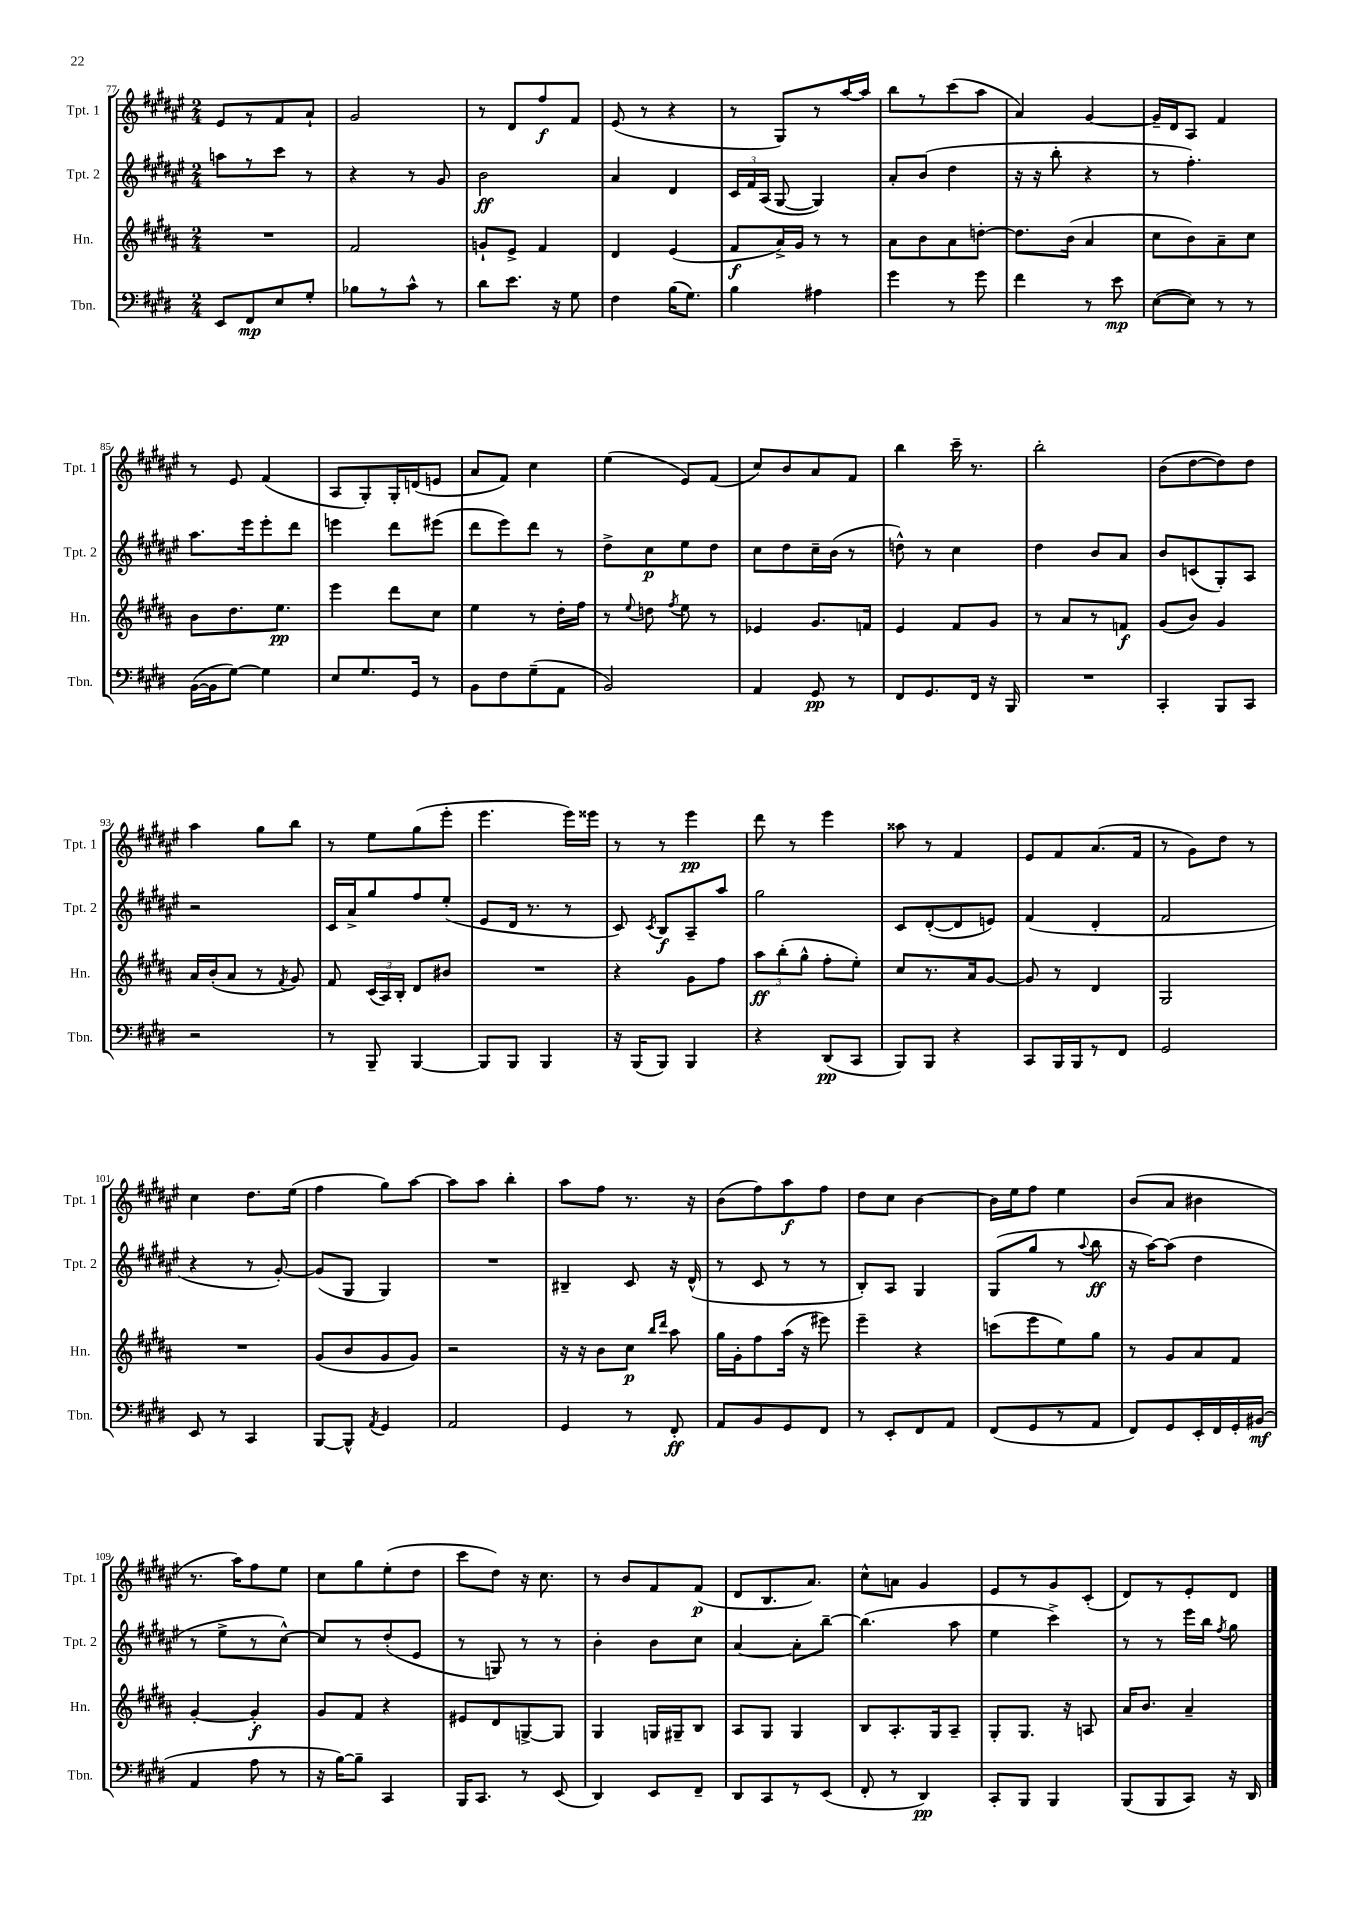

**kern	**dynam	**kern	**dynam	**kern	**dynam	**kern	**dynam
*part4	*part4	*part3	*part3	*part2	*part2	*part1	*part1
*staff4	*staff4	*staff3	*staff3	*staff2	*staff2	*staff1	*staff1
*I"Tbn.	*	*I"Hn.	*	*I"Tpt. 2	*	*I"Tpt. 1	*
*I'Tbn.	*	*I'Hn.	*	*I'Tpt. 2	*	*I'Tpt. 1	*
*clefF4	*	*clefG2	*	*clefG2	*	*clefG2	*
*k[f#c#g#d#]	*	*k[f#c#g#d#a#]	*	*k[f#c#g#d#a#e#]	*	*k[f#c#g#d#a#e#]	*
*M2/4	*	*M2/4	*	*M2/4	*	*M2/4	*
=77	=77	=77	=77	=77	=77	=77	=77
8EE/L	.	2r	.	8aan\L	.	8e#/L	.
8FF#/	mp	.	.	8r	.	8r	.
8E/	.	.	.	8ccc#\J	.	8f#/	.
8G#'/J	.	.	.	8r	.	8a#`/J	.
=78	=78	=78	=78	=78	=78	=78	=78
8B-X\L	.	2f#/	.	4r	.	2g#/	.
8r	.	.	.	.	.	.	.
8c#^^\J	.	.	.	8r	.	.	.
8r	.	.	.	8g#/	.	.	.
=79	=79	=79	=79	=79	=79	=79	=79
8d#\L	.	8gn`/L	.	2b\	ff	8r	.
8.e\J	.	8e^/J	.	.	.	8d#/L	.
.	.	4f#/	.	.	.	8ff#/	f
16r	.	.	.	.	.	.	.
8G#\	.	.	.	.	.	8f#/J	.
=80	=80	=80	=80	=80	=80	=80	=80
4F#\	.	4d#/	.	4a#/	.	(8e#/	.
.	.	.	.	.	.	8r	.
(16B\KL	.	(4e/	.	4d#/	.	4r	.
8.G#\J)	.	.	.	.	.	.	.
=81	=81	=81	=81	=81	=81	=81	=81
4B\	.	8f#/L	f	24c#/LL	.	8r	.
.	.	.	.	24f#/	.	.	.
.	.	.	.	(24A#/JJ	.	.	.
.	.	16a#^/L)	.	[8G#/	.	8G#/L)	.
.	.	16g#/JJ	.	.	.	.	.
4A#X\	.	8r	.	4G#/])	.	8r	.
.	.	8r	.	.	.	[16aa#/L	.
.	.	.	.	.	.	16aa#/JJ]	.
=82	=82	=82	=82	=82	=82	=82	=82
4g#\	.	8a#\L	.	8a#'/L	.	8bb\L	.
.	.	8b\	.	(8b/J	.	8r	.
8r	.	8a#\	.	4dd#\	.	(8ccc#\	.
8g#\	.	[8ddn'\J	.	.	.	8aa#\J	.
=83	=83	=83	=83	=83	=83	=83	=83
4f#\	.	8.dd\L]	.	16r	.	4a#/)	.
.	.	.	.	16r	.	.	.
.	.	.	.	8bb'\	.	.	.
.	.	(16b\Jk	.	.	.	.	.
8r	.	4a#/	.	4r	.	[4g#/	.
8e\	mp	.	.	.	.	.	.
=84	=84	=84	=84	=84	=84	=84	=84
([8E\L	.	8cc#\L	.	8r	.	16g#~/LL]	.
.	.	.	.	.	.	16d#/J	.
8E\J])	.	8b\)	.	4.ff#'\)	.	8A#/J	.
8r	.	8a#~\	.	.	.	4f#/	.
8r	.	8cc#\J	.	.	.	.	.
!!LO:LB:g=z
=85	=85	=85	=85	=85	=85	=85	=85
([16BB\LL	.	8b\L	.	8.aa#\L	.	8r	.
16BB\J]	.	.	.	.	.	.	.
[8G#\J)	.	8.dd#\	.	.	.	8e#/	.
.	.	.	.	16eee#\k	.	.	.
4G#\]	.	.	.	8eee#'\	.	(4f#/	.
.	.	8.ee\J	pp	.	.	.	.
.	.	.	.	8ddd#\J	.	.	.
=86	=86	=86	=86	=86	=86	=86	=86
8E/L	.	4eee\	.	4eeen\	.	8A#/L	.
8.G#/	.	.	.	.	.	8G#'/)	.
.	.	8ddd#\L	.	8ddd#\L	.	16G#'/L	.
16GG#/Jk	.	.	.	.	.	(16dn/J	.
8r	.	8cc#\J	.	(8eee#X\J	.	8en/J	.
=87	=87	=87	=87	=87	=87	=87	=87
8BB\L	.	4ee\	.	8ddd#\L	.	8a#/L	.
8F#\	.	.	.	8eee#\)	.	8f#/J)	.
(8G#~\	.	8r	.	8ddd#\J	.	4cc#\	.
8AA\J	.	16dd#'\LL	.	8r	.	.	.
.	.	16ff#\JJ	.	.	.	.	.
=88	=88	=88	=88	=88	=88	=88	=88
2BB/)	.	8r	.	8dd#^\L	.	(4ee#\	.
.	.	8qqee/	.	.	.	.	.
.	.	8ddn\	.	8cc#\	p	.	.
.	.	8qff#/	.	.	.	.	.
.	.	8ee\	.	8ee#\	.	8e#/L)	.
.	.	8r	.	8dd#\J	.	(8f#/J	.
=89	=89	=89	=89	=89	=89	=89	=89
4AA/	.	4e-X/	.	8cc#\L	.	8cc#/L)	.
.	.	.	.	8dd#\	.	8b/	.
8GG#/	pp	8.g#/L	.	16cc#~\L	.	8a#/	.
.	.	.	.	(16b\JJ	.	.	.
8r	.	.	.	8r	.	8f#/J	.
.	.	16fn/Jk	.	.	.	.	.
=90	=90	=90	=90	=90	=90	=90	=90
8FF#/L	.	4e/	.	8ddn^^\)	.	4bb\	.
8.GG#/	.	.	.	8r	.	.	.
.	.	8f#/L	.	4cc#\	.	16ccc#~\	.
16FF#/Jk	.	.	.	.	.	8.r	.
16r	.	8g#/J	.	.	.	.	.
16BBB/	.	.	.	.	.	.	.
=91	=91	=91	=91	=91	=91	=91	=91
2r	.	8r	.	4dd#\	.	2bb'\	.
.	.	8a#/L	.	.	.	.	.
.	.	8r	.	8b/L	.	.	.
.	.	8fn/J	f	8a#/J	.	.	.
=92	=92	=92	=92	=92	=92	=92	=92
4CC#'/	.	(8g#/L	.	8b/L	.	(8b\L	.
.	.	8b/J)	.	(8cn/	.	[8dd#\	.
8BBB/L	.	4g#/	.	8G#'/)	.	8dd#\])	.
8CC#/J	.	.	.	8A#/J	.	8dd#\J	.
!!LO:LB:g=z
=93	=93	=93	=93	=93	=93	=93	=93
2r	.	16a#/LL	.	2r	.	4aa#\	.
.	.	(16b'/J	.	.	.	.	.
.	.	8a#/J	.	.	.	.	.
.	.	8r	.	.	.	8gg#\L	.
.	.	8qf#/	.	.	.	.	.
.	.	8g#/)	.	.	.	8bb\J	.
=94	=94	=94	=94	=94	=94	=94	=94
8r	.	8f#/	.	16c#/LL	.	8r	.
.	.	.	.	16a#^/J	.	.	.
8BBB~/	.	(24c#/LL	.	8gg#/	.	8ee#\L	.
.	.	24A#/)	.	.	.	.	.
.	.	24B'/JJ	.	.	.	.	.
[4BBB/	.	8d#/L	.	8ff#/	.	(8gg#\	.
.	.	8b#X/J	.	(8ee#'/J	.	8eee#'\J	.
=95	=95	=95	=95	=95	=95	=95	=95
8BBB/L]	.	2r	.	8e#/L	.	4.eee#\	.
8BBB/J	.	.	.	16d#/Jk	.	.	.
.	.	.	.	8.r	.	.	.
4BBB/	.	.	.	.	.	.	.
.	.	.	.	8r	.	16eee#\LL)	.
.	.	.	.	.	.	16eee##X\JJ	.
=96	=96	=96	=96	=96	=96	=96	=96
16r	.	4r	.	8c#/)	.	8r	.
(16BBB/KL	.	.	.	.	.	.	.
.	.	.	.	8qc#/	.	.	.
8BBB/J)	.	.	.	8B/L	f	8r	.
4BBB/	.	8g#\L	.	8A#~/	.	4eee#\	pp
.	.	8ff#\J	.	8aa#/J	.	.	.
=97	=97	=97	=97	=97	=97	=97	=97
4r	.	12aa#\L	ff	2gg#\	.	8ddd#\	.
.	.	(12bb'\	.	.	.	.	.
.	.	.	.	.	.	8r	.
.	.	12gg#^^\J	.	.	.	.	.
(8DD#/L	pp	8ff#'\L	.	.	.	4eee#\	.
8CC#/J	.	8ee'\J)	.	.	.	.	.
=98	=98	=98	=98	=98	=98	=98	=98
8BBB/L)	.	8cc#/L	.	8c#/L	.	8aa##X\	.
8BBB/J	.	8.r	.	([8d#'/	.	8r	.
4r	.	.	.	8d#/]	.	4f#/	.
.	.	16a#/k	.	.	.	.	.
.	.	[8g#/J	.	8en/J)	.	.	.
=99	=99	=99	=99	=99	=99	=99	=99
8CC#/L	.	8g#/]	.	(4f#/	.	8e#/L	.
16BBB/L	.	8r	.	.	.	8f#/	.
16BBB/J	.	.	.	.	.	.	.
8r	.	4d#/	.	4d#'/	.	(8.a#/	.
8FF#/J	.	.	.	.	.	.	.
.	.	.	.	.	.	16f#/Jk	.
=100	=100	=100	=100	=100	=100	=100	=100
2GG#/	.	2G#/	.	2f#/	.	8r	.
.	.	.	.	.	.	8g#\L)	.
.	.	.	.	.	.	8dd#\J	.
.	.	.	.	.	.	8r	.
!!LO:LB:g=z
=101	=101	=101	=101	=101	=101	=101	=101
8EE/	.	2r	.	4r	.	4cc#\	.
8r	.	.	.	.	.	.	.
4CC#/	.	.	.	8r	.	8.dd#\L	.
.	.	.	.	[8g#'/)	.	.	.
.	.	.	.	.	.	(16ee#\Jk	.
=102	=102	=102	=102	=102	=102	=102	=102
[8BBB/L	.	(8g#/L	.	(8g#/L]	.	4ff#\	.
8BBB^^/J]	.	8b/	.	8G#/J	.	.	.
8qAA/	.	.	.	.	.	.	.
4GG#/	.	8g#/	.	4G#/)	.	8gg#\L)	.
.	.	8g#/J)	.	.	.	[8aa#\J	.
=103	=103	=103	=103	=103	=103	=103	=103
2AA/	.	2r	.	2r	.	8aa#\L]	.
.	.	.	.	.	.	8aa#\J	.
.	.	.	.	.	.	4bb'\	.
=104	=104	=104	=104	=104	=104	=104	=104
4GG#/	.	16r	.	4B#X~/	.	8aa#\L	.
.	.	16r	.	.	.	.	.
.	.	8b\L	.	.	.	8ff#\J	.
8r	.	8cc#\J	p	8c#/	.	8.r	.
.	.	16qqbb/LL	.	.	.	.	.
.	.	16qqddd#/JJ	.	.	.	.	.
8FF#'/	ff	8aa#\	.	16r	.	.	.
.	.	.	.	(16d#^^/	.	16r	.
=105	=105	=105	=105	=105	=105	=105	=105
8AA/L	.	16gg#\LL	.	8r	.	(8b\L	.
.	.	16g#'\J	.	.	.	.	.
8BB/	.	8ff#\	.	8c#/	.	8ff#\)	.
8GG#/	.	(16aa#\Jk	.	8r	.	8aa#\	f
.	.	16r	.	.	.	.	.
8FF#/J	.	8eee#X\)	.	8r	.	8ff#\J	.
=106	=106	=106	=106	=106	=106	=106	=106
8r	.	4eee~\	.	8B'/L)	.	8dd#\L	.
8EE'/L	.	.	.	8A#/J	.	8cc#\J	.
8FF#/	.	4r	.	4G#/	.	[4b\	.
8AA/J	.	.	.	.	.	.	.
=107	=107	=107	=107	=107	=107	=107	=107
(8FF#/L	.	(8cccn\L	.	(8G#/L	.	16b\LL]	.
.	.	.	.	.	.	16ee#\J	.
8GG#/	.	8eee\	.	8gg#/J	.	8ff#\J	.
8r	.	8ee\)	.	8r	.	4ee#\	.
.	.	.	.	8qqaa#/	.	.	.
8AA/J	.	8gg#\J	.	8bb\	ff	.	.
=108	=108	=108	=108	=108	=108	=108	=108
8FF#/L)	.	8r	.	16r	.	(8b/L	.
.	.	.	.	[16aa#\KL)	.	.	.
8GG#/	.	8g#/L	.	(8aa#\J]	.	8a#/J	.
16EE'/L	.	8a#/	.	4dd#\	.	4b#X\	.
16FF#/	.	.	.	.	.	.	.
16GG#'/	.	8f#/J	.	.	.	.	.
(16BB#X/JJ	mf	.	.	.	.	.	.
!!LO:LB:g=z
=109	=109	=109	=109	=109	=109	=109	=109
4AA/	.	[4g#'/	.	8r	.	8.r	.
.	.	.	.	8ee#^\L	.	.	.
.	.	.	.	.	.	16aa#\KL)	.
8A\	.	4g#'/]	f	8r	.	8ff#\	.
8r	.	.	.	[8cc#^^\J)	.	8ee#\J	.
=110	=110	=110	=110	=110	=110	=110	=110
16r	.	8g#/L	.	8cc#/L]	.	8cc#\L	.
[16B\KL)	.	.	.	.	.	.	.
8B~\J]	.	8f#/J	.	8r	.	8gg#\	.
4CC#/	.	4r	.	(8dd#'/	.	(8ee#'\	.
.	.	.	.	8e#/J	.	8dd#\J	.
=111	=111	=111	=111	=111	=111	=111	=111
16BBB/KL	.	8e#X/L	.	8r	.	8ccc#\L	.
8.CC#/J	.	.	.	.	.	.	.
.	.	8d#/	.	8Gn/)	.	8dd#\J)	.
8r	.	[8Gn^/	.	8r	.	16r	.
.	.	.	.	.	.	8.cc#\	.
(8EE/	.	8G/J]	.	8r	.	.	.
=112	=112	=112	=112	=112	=112	=112	=112
4DD#/)	.	4G#/	.	4b'\	.	8r	.
.	.	.	.	.	.	8b/L	.
8EE/L	.	16Gn/LL	.	8b\L	.	8f#/	.
.	.	16G#X~/J	.	.	.	.	.
8FF#~/J	.	8B/J	.	8cc#\J	.	(8f#/J	p
=113	=113	=113	=113	=113	=113	=113	=113
8DD#/L	.	8A#/L	.	[4a#/	.	8d#/L	.
8CC#/	.	8G#/J	.	.	.	8.B/	.
8r	.	4G#/	.	8a#'\L]	.	.	.
.	.	.	.	.	.	8.a#/J)	.
(8EE/J	.	.	.	[8bb~\J	.	.	.
=114	=114	=114	=114	=114	=114	=114	=114
8FF#'/	.	8B/L	.	(4.bb\]	.	8cc#^^\L	.
8r	.	8.A#'/	.	.	.	8an\J	.
4DD#/)	pp	.	.	.	.	4g#/	.
.	.	16G#/k	.	.	.	.	.
.	.	8A#~/J	.	8aa#\	.	.	.
=115	=115	=115	=115	=115	=115	=115	=115
8CC#'/L	.	8G#'/L	.	4ee#\	.	8e#/L	.
8BBB/J	.	8.G#/J	.	.	.	8r	.
4BBB/	.	.	.	4ccc#^\)	.	8g#/	.
.	.	16r	.	.	.	.	.
.	.	8An/	.	.	.	(8c#'/J	.
=116	=116	=116	=116	=116	=116	=116	=116
(8BBB/L	.	16a#/KL	.	8r	.	8d#/L)	.
.	.	8.b/J	.	.	.	.	.
8BBB/	.	.	.	8r	.	8r	.
8CC#/J)	.	4a#~/	.	16eee#\LL	.	8e#'/	.
.	.	.	.	16bb\JJ	.	.	.
.	.	.	.	8qff#/	.	.	.
16r	.	.	.	8gg#\	.	8d#/J	.
16DD#/	.	.	.	.	.	.	.
==	==	==	==	==	==	==	==
*-	*-	*-	*-	*-	*-	*-	*-
